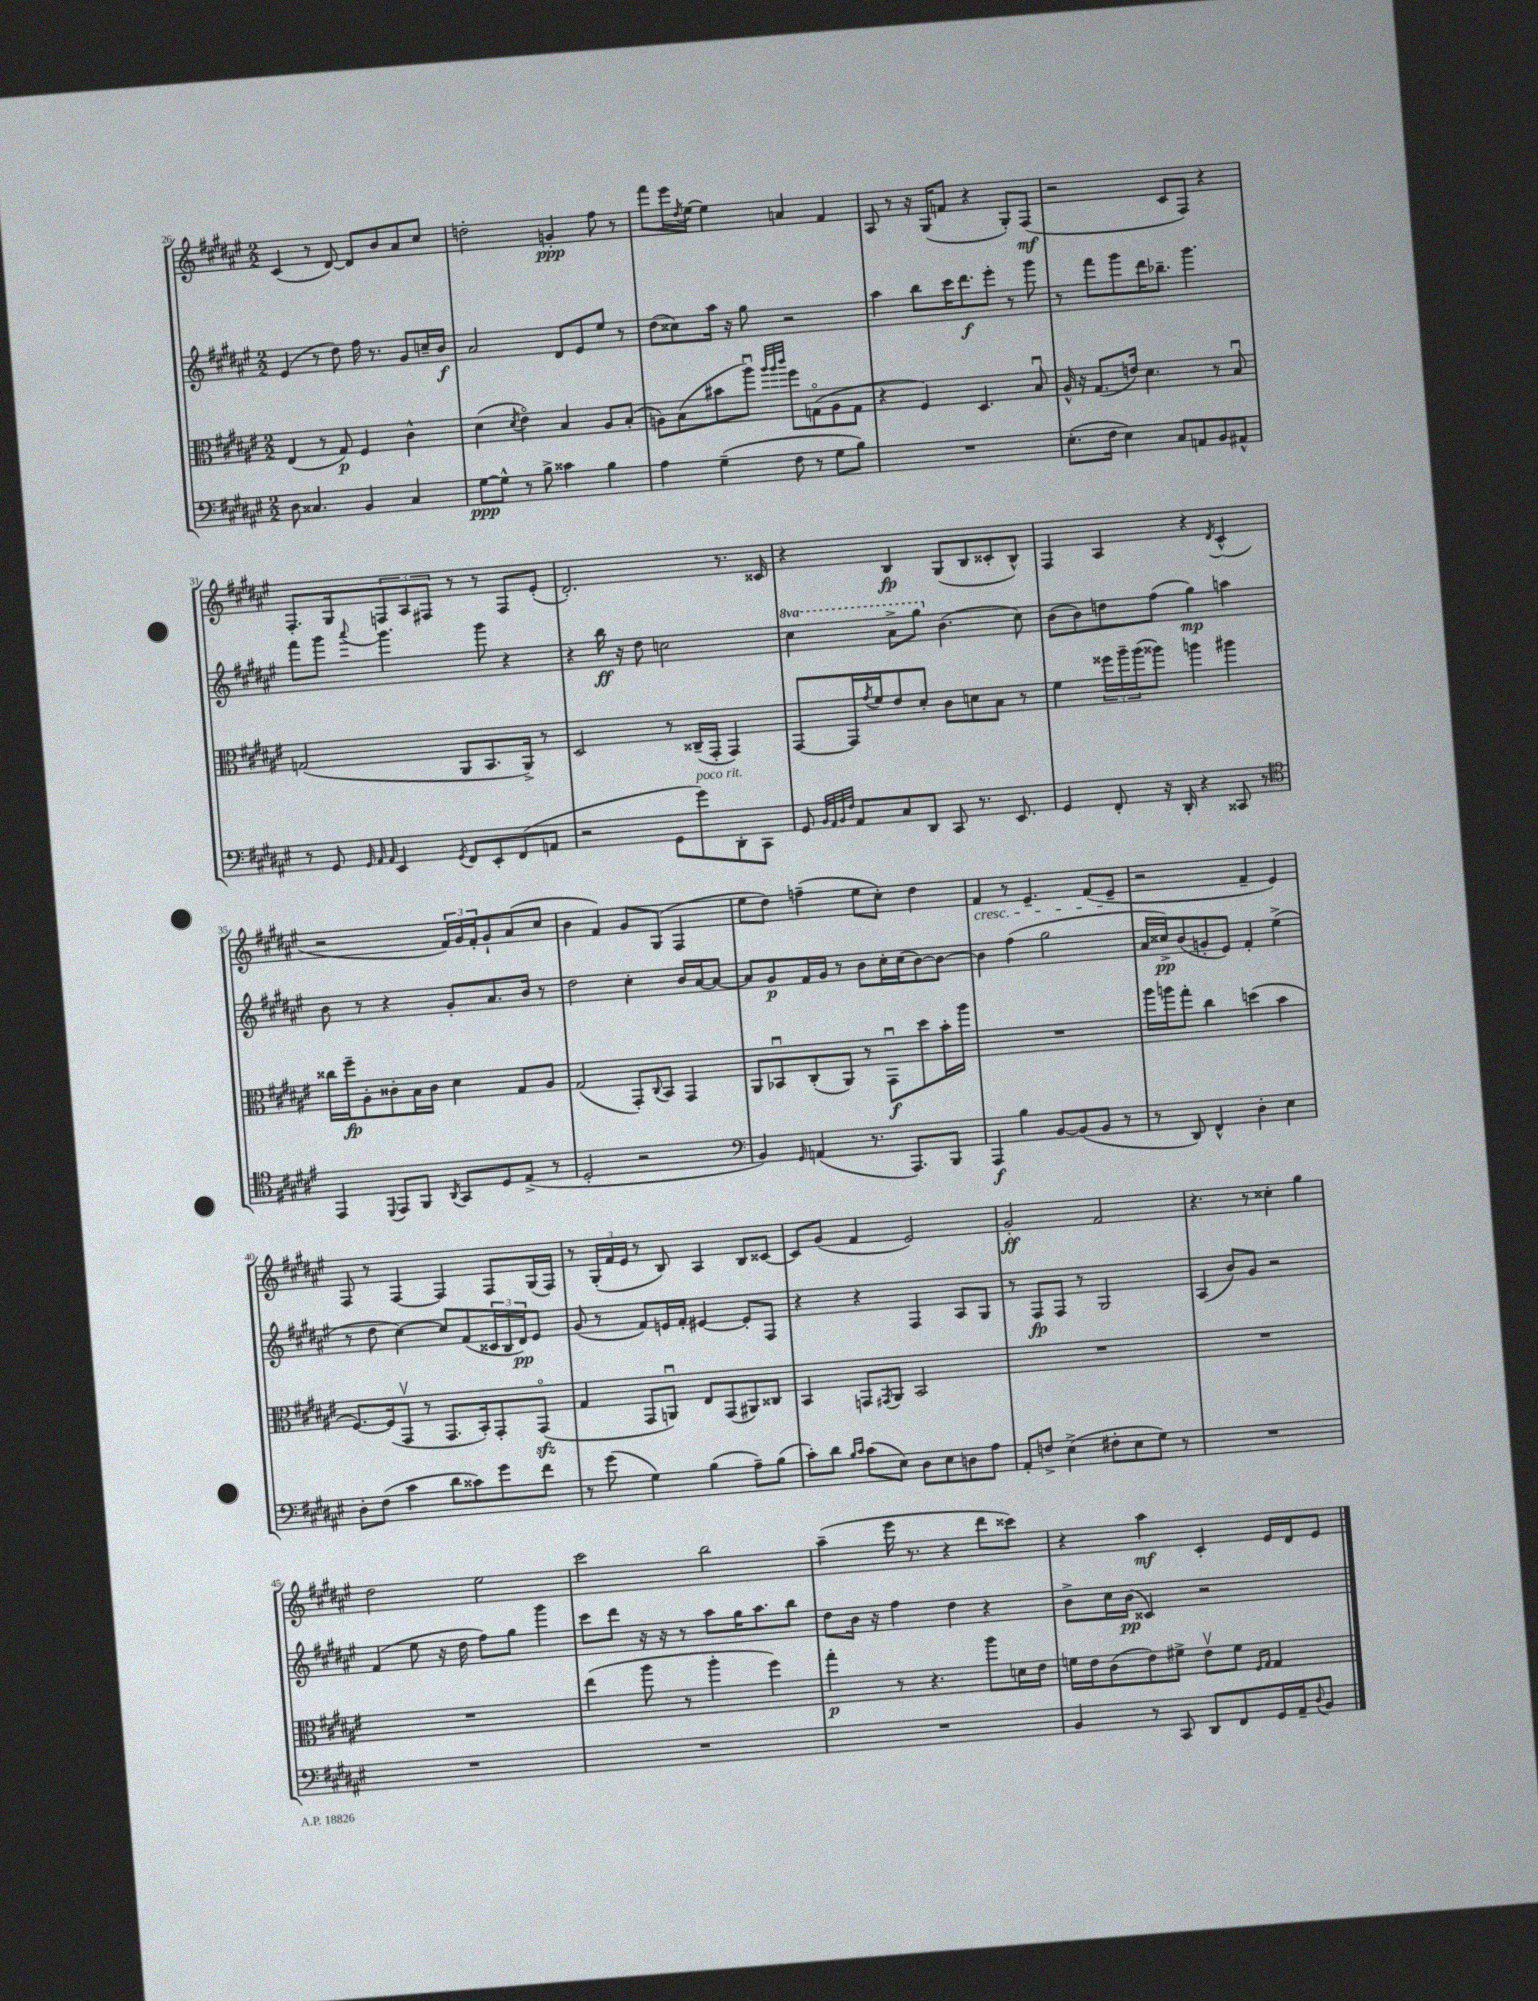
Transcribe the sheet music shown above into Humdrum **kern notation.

**kern	**dynam	**kern	**dynam	**kern	**dynam	**kern	**dynam
*part4	*part4	*part3	*part3	*part2	*part2	*part1	*part1
*staff4	*staff4	*staff3	*staff3	*staff2	*staff2	*staff1	*staff1
*clefF4	*	*clefC3	*	*clefG2	*	*clefG2	*
*k[f#c#g#d#a#e#]	*	*k[f#c#g#d#a#e#]	*	*k[f#c#g#d#a#e#]	*	*k[f#c#g#d#a#e#]	*
*M2/2	*	*M2/2	*	*M2/2	*	*M2/2	*
=26	=26	=26	=26	=26	=26	=26	=26
8D#\	.	(4E#/	.	(4e#/	.	(4c#/	.
4.C##X/	.	.	.	.	.	.	.
.	.	8r	.	8r	.	8r	.
.	.	8G#/)	p	8dd#\)	.	[8d#/)	.
4BB/	.	4F#/	.	16ff#\	.	8d#/L]	.
.	.	.	.	8.r	.	.	.
.	.	.	.	.	.	8b/	.
4C##/	.	4c#^^\	.	8g#/L	.	8a#/	.
.	.	.	.	16ccn~/L	.	8cc#/J	.
.	.	.	.	16b/JJ	f	.	.
=27	=27	=27	=27	=27	=27	=27	=27
[8G#\L	ppp	(4d#\	.	2a#/	.	2ddn'\	.
8G#^^\J]	.	.	.	.	.	.	.
.	.	8qd#/	.	.	.	.	.
8r	.	4e#\)	.	.	.	.	.
8B^\	.	.	.	.	.	.	.
4c##X\	.	4B/	.	8d#/L	.	4gn'/	ppp
.	.	.	.	8e#/	.	.	.
4B\	.	8A#/L	.	8ee#/J	.	8ff#\	.
.	.	(8B'/J	.	8r	.	8r	.
=28	=28	=28	=28	=28	=28	=28	=28
4A#\	.	8An\L)	.	(8dd#\L	.	8fff#\L	.
.	.	(8B\	.	8cc##X\)	.	16eee#\L	.
.	.	.	.	.	.	8qdd#/	.
.	.	.	.	.	.	[16ee#\JJ	.
(4G#~\	.	8b#X\	.	16aa#\Jk	.	4ee#\]	.
.	.	.	.	16r	.	.	.
.	.	8aa#u\J)	.	8gg#\	.	.	.
.	.	32qqaa#/LLL	.	.	.	.	.
.	.	32qqaa#/	.	.	.	.	.
.	.	32qqccc#/JJJ	.	.	.	.	.
8F#\	.	8ff#\L	.	2r	.	4an/	.
8r	.	(8Gn\	.	.	.	.	.
8G#\L	.	8A\	.	.	.	4f#/	.
8B\J)	.	8G\J	.	.	.	.	.
=29	=29	=29	=29	=29	=29	=29	=29
1r	.	4r	.	4aa#\	.	8A#/	.
.	.	.	.	.	.	8r	.
.	.	4F#/)	.	8bb\L	.	16r	.
.	.	.	.	.	.	(16G#/KL	.
.	.	.	.	16ccc#\K	.	8fn/J	.
.	.	.	.	8.ddd#\	f	.	.
.	.	4.D#/	.	.	.	4r	.
.	.	.	.	8eee#'\J	.	.	.
.	.	.	.	8r	.	8G#'/L)	.
.	.	8Bu/	.	8ggg#\	.	(8F#/J	mf
=30	=30	=30	=30	=30	=30	=30	=30
(8.E#'\L	.	16A#^^/	.	8r	.	2r	.
.	.	16r	.	.	.	.	.
.	.	(8.G#/L	.	8fff#\L	.	.	.
16F#\Jk	.	.	.	.	.	.	.
4E#\)	.	.	.	8ggg#\	.	.	.
.	.	16en/Jk)	.	.	.	.	.
.	.	4.d#\	.	16ddd#\K	.	.	.
.	.	.	.	8.bb-X~\J	.	.	.
8C#/L	.	.	.	.	.	8c#/L	.
8AAn/	.	.	.	4.ggg#\	.	8F#/J)	.
8BB/	.	8r	.	.	.	4r	.
8AA#X^^/J	.	8Bu/	.	.	.	.	.
!!LO:LB:g=z
=31	=31	=31	=31	=31	=31	=31	=31
8r	.	(2Gn/	.	8fff#\L	.	8.F#'/L	.
8GG#/	.	.	.	8ggg#\J	.	.	.
.	.	.	.	.	.	16G#/k	.
32qqGG#/	.	.	.	.	.	.	.
32qqAA#/	.	.	.	.	.	.	.
32qqAA#/	.	.	.	8qqaaa#/	.	.	.
4EE#/	.	.	.	4.ggg#\	.	12Fn/	.
.	.	.	.	.	.	12A#/	.
.	.	.	.	.	.	12F#X/J	.
8qGG#/	.	.	.	.	.	.	.
8FF#/L	.	8AA#/L	.	.	.	8r	.
8EE#'/	.	8.BB/	.	8ggg#\	.	8r	.
(8FF#/	.	.	.	4r	.	8F#/L	.
.	.	16AA#^/Jk)	.	.	.	.	.
8AAn/J	.	8r	.	.	.	(8e#'/J	.
=32	=32	=32	=32	=32	=32	=32	=32
2r	.	2D#/	.	4r	.	2.d#'/)	.
.	.	.	.	16bb\	ff	.	.
.	.	.	.	16r	.	.	.
.	.	.	.	8dd#\	.	.	.
8GG#\L	.	8r	.	2ccn\	.	.	.
!LO:TX:a:i:t=poco rit.	!	!	!	!	!	!	!
8g#\)	.	(16C##X~/LL	.	.	.	.	.
.	.	16GG#'/JJ	.	.	.	.	.
8DD#'\	.	4GG#/)	.	.	.	8.r	.
8CC#\J	.	.	.	.	.	.	.
.	.	.	.	.	.	16c##X/	.
=33	=33	=33	=33	=33	=33	=33	=33
*	*	*	*	*8va	*	*	*
8GG#/	.	[8GG#/L	.	4ccc#\	.	4r	.
32qqBB/LLL	.	.	.	.	.	.	.
32qqAA#/	.	.	.	.	.	.	.
32qqBB/	.	.	.	.	.	.	.
32qqF#/JJJ	.	.	.	.	.	.	.
8AA#/L	.	16GG#/L]	.	.	.	.	.
.	.	8qg#/	.	.	.	.	.
.	.	16f#/J	.	.	.	.	.
8C#/	.	8e#/	.	8aa#^\L	.	4B/	fp
8DD#/J	.	8d#'/J	.	8ggg#\J	.	.	.
*	*	*	*	*X8va	*	*	*
8CC#/	.	8c#\L	.	(4.b\	.	(8G#/L	.
8.r	.	8dn\	.	.	.	8B/	.
.	.	8B\J	.	.	.	8c##X'/	.
8.EE#/	.	.	.	.	.	.	.
.	.	8r	.	8cc#\)	.	8B^^/J)	.
=34	=34	=34	=34	=34	=34	=34	=34
4GG#/	.	4f#\	.	(8b\L	.	4F#/	.
.	.	.	.	8b\)	.	.	.
8FF#'/	.	24ff##X\LL	.	8ddn\	.	4A#/	.
.	.	24aa#~\	.	.	.	.	.
.	.	(24aa#\J	.	.	.	.	.
16r	.	8aa##X\J)	.	(8ff#\J	.	.	.
16DD#'/	.	.	.	.	.	.	.
4r	.	4aan\	.	4gg#\)	mp	4r	.
.	.	.	.	.	.	8qd#/	.
8CC##X/	.	4aa#X\	.	4aan\	.	(4c#^^/	.
8r	.	.	.	.	.	.	.
!!LO:LB:g=z
=35	=35	=35	=35	=35	=35	=35	=35
*clefC4	*	*	*	*	*	*	*
4EE#/	.	16cc##X\LL	.	8b\	.	2r	.
.	.	16ff#~\J	fp	.	.	.	.
.	.	8A#'\	.	8r	.	.	.
8qqDD#/	.	.	.	.	.	.	.
8EE#/L	.	8c##X'\	.	4r	.	.	.
8FF#/J	.	16B\L	.	.	.	.	.
.	.	16c##\JJ	.	.	.	.	.
8qAA#/	.	.	.	.	.	.	.
8GG#/L	.	4d#\	.	8g#'/L	.	24f#/LL)	.
.	.	.	.	.	.	24g#/	.
.	.	.	.	.	.	24f#'/J	.
8D#/	.	.	.	8.a#/	.	8g#`/	.
(8E#^/J	.	8G#/L	.	.	.	(8a#/	.
.	.	.	.	16b/Jk	.	.	.
8r	.	8A#/J	.	8r	.	8cc#/J	.
=36	=36	=36	=36	=36	=36	=36	=36
2D#'/	.	(2G#/	.	2dd#\	.	4b\	.
.	.	.	.	.	.	4f#/)	.
2r	.	8GG#'/L)	.	4cc#'\	.	8g#/L	.
.	.	8qqC#/	.	.	.	.	.
.	.	8BB/J	.	.	.	(8G#/J	.
.	.	4GG#/	.	16b/LL	.	4F#/	.
.	.	.	.	[16a#/J	.	.	.
.	.	.	.	8a#/J_	.	.	.
=37	=37	=37	=37	=37	=37	=37	=37
*clefF4	*	*	*	*	*	*	*
4BB/)	.	8AA#/L	.	8a#/L]	.	8ee#\L	.
.	.	8BB-Xu/	.	8g#/	p	8dd#\J)	.
16qqGG#/	.	.	.	.	.	.	.
(4AAn/	.	(8C#'/	.	16f#/L	.	(4ffn~\	.
.	.	.	.	16g#/JJ	.	.	.
.	.	8AA#/J)	.	8r	.	.	.
8.r	.	8r	.	8b\L	.	8ee#\L	.
.	.	8GG#u\L	f	16cc#'\L	.	8cc#'\J)	.
8.AAA#/L)	.	.	.	(16cc#\J	.	.	.
.	.	8dd#\	.	[8b\)	.	4dd#\	.
8BBB/J	.	16b'\L	.	8b\J_	.	.	.
.	.	16aa#\JJ	.	.	.	.	.
=38	=38	=38	=38	=38	=38	=38	=38
!	!	!	!	!	!	!LO:TX:b:i:t=cresc.	!
4AAA#/	f	1r	.	4b\]	.	4f#/	.
4B\	.	.	.	(4ff#\	.	8r	.
.	.	.	.	.	.	4.e#~/	.
[8BB/L	.	.	.	2gg#\	.	.	.
(8BB/]	.	.	.	.	.	.	.
8BB/J	.	.	.	.	.	(8f#/L	.
8r	.	.	.	.	.	8e#~/J	.
=39	=39	=39	=39	=39	=39	=39	=39
8r	.	16aa#\LL	.	16a#/LL	.	2r	.
.	.	16aan\J	.	16cc##X^/J)	pp	.	.
8DD#/)	.	8gg#'\J	.	(8b/	.	.	.
4FF#^^/	.	4cc#\	.	8gn'/	.	.	.
.	.	.	.	8e#/J)	.	.	.
4D#'\	.	(4ddn\	.	4f#'/	.	4f#~/	.
4E#\	.	4b\	.	(4ee#^\	.	4e#/)	.
!!LO:LB:g=z
=40	=40	=40	=40	=40	=40	=40	=40
8D#'\L	.	[8.F#/L)	.	8r	.	8F#/	.
(8F#\J	.	.	.	8dd#\	.	8r	.
.	.	(16F#/k]	.	.	.	.	.
4c#\	.	8GG#v/J	.	[4cc#\)	.	[4F#/	.
.	.	8r	.	.	.	.	.
8d#\L	.	8.GG#/L	.	8cc#/L]	.	4F#/]	.
8c##X\)	.	.	.	(8f#/	.	.	.
.	.	16BB'/k)	.	.	.	.	.
8g#\	.	8GG#'/	.	24c##X/L	.	8F#/L	.
.	.	.	.	24B/	.	.	.
.	.	.	.	24d#/J)	pp	.	.
8f#\J	.	(8GG#zz/J	.	8e#/J	.	(16G#/L	.
.	.	.	.	.	.	16F#/JJ)	.
=41	=41	=41	=41	=41	=41	=41	=41
8r	.	4G#/	.	(8g#/	.	8r	.
(8g#\	.	.	.	8r	.	(24G#'/LL	.
.	.	.	.	.	.	24f#/	.
.	.	.	.	.	.	24e#/JJ	.
4G#\)	.	8GG#/L	.	8f#/L)	.	8r	.
.	.	8AAnu/J)	.	16en/L	.	8B/)	.
.	.	.	.	16f#'/JJ	.	.	.
(4B\	.	8E#/L	.	[4e#X/	.	4A#/	.
.	.	(8GG#/	.	.	.	.	.
8A#~\L)	.	8AA#X/)	.	8e#'/L]	.	8B/L	.
(8B\J	.	8C##X/J	.	8F#/J	.	[8c##X/J	.
=42	=42	=42	=42	=42	=42	=42	=42
8c#'\L)	.	4BB/	.	4r	.	8c##/L]	.
8d#\J	.	.	.	.	.	(8g#/J	.
16qqB/LL	.	.	.	.	.	.	.
16qqc#/JJ	.	.	.	.	.	.	.
(8c#\L	.	8GGn/L	.	4r	.	4f#/	.
.	.	8qGG#X/	.	.	.	.	.
8E#\J)	.	8AA#/J	.	.	.	.	.
8D#\L	.	2BB/	.	4F#/	.	2e#/)	.
8E#\	.	.	.	.	.	.	.
8Dn\	.	.	.	8A#/L	.	.	.
8A#\J	.	.	.	8G#/J	.	.	.
=43	=43	=43	=43	=43	=43	=43	=43
8AA#'/L	.	1r	.	8r	.	2g#'/	ff
8Fn^/J	.	.	.	8F#/L	fp	.	.
(4E#^\	.	.	.	8F#/J	.	.	.
.	.	.	.	8r	.	.	.
8F#X'\L	.	.	.	2G#/	.	2f#/	.
8E#\	.	.	.	.	.	.	.
8G#\J)	.	.	.	.	.	.	.
8r	.	.	.	.	.	.	.
=44	=44	=44	=44	=44	=44	=44	=44
1r	.	1r	.	(4A#/	.	4.r	.
.	.	.	.	8b/L)	.	.	.
.	.	.	.	8g#/J	.	8r	.
.	.	.	.	2r	.	4cc##X'\	.
.	.	.	.	.	.	4gg#\	.
!!LO:LB:g=z
=45	=45	=45	=45	=45	=45	=45	=45
1r	.	1r	.	(4f#/	.	2dd#\	.
.	.	.	.	8ee#\	.	.	.
.	.	.	.	16r	.	.	.
.	.	.	.	16dd#\	.	.	.
.	.	.	.	8ff#\L)	.	2ee#\	.
.	.	.	.	8gg#\J	.	.	.
.	.	.	.	4ggg#\	.	.	.
=46	=46	=46	=46	=46	=46	=46	=46
1r	.	(4ee#\	.	8ccc#\L	.	2ccc#\	.
.	.	.	.	8ddd#\J	.	.	.
.	.	8aa#\	.	16r	.	.	.
.	.	.	.	16r	.	.	.
.	.	8r	.	8r	.	.	.
.	.	4aa#'\	.	8aa#\L	.	2bb\	.
.	.	.	.	16gg#\K	.	.	.
.	.	.	.	8.aa#\	.	.	.
.	.	4ff#\)	.	.	.	.	.
.	.	.	.	8bb\J	.	.	.
=47	=47	=47	=47	=47	=47	=47	=47
1r	.	4gg#'\	p	8dd#\L	.	(4aa#~\	.
.	.	.	.	16b\Jk	.	.	.
.	.	.	.	16r	.	.	.
.	.	8r	.	4ff#\	.	16eee#\	.
.	.	.	.	.	.	8.r	.
.	.	4.r	.	.	.	.	.
.	.	.	.	4dd#\	.	4r	.
.	.	8aa#\L	.	4r	.	8ddd#\L	.
.	.	16dn\L	.	.	.	8ccc##X\J)	.
.	.	16e#\JJ	.	.	.	.	.
=48	=48	=48	=48	=48	=48	=48	=48
4BB/	.	16fn\LL	.	8b^\L	.	4r	.
.	.	16e#\J	.	.	.	.	.
.	.	(8c#\	.	16cc#\L	.	.	.
.	.	.	.	(16b\JJ	pp	.	.
8r	.	8e#\)	.	4c##X/)	.	4aa#\	mf
8CC#/	.	8f#X^\J	.	.	.	.	.
8DD#/L	.	8e#v\L	.	2r	.	4c#'/	.
8FF#/	.	8f#\J	.	.	.	.	.
.	.	16qqF#/LL	.	.	.	.	.
.	.	16qqG#/JJ	.	.	.	.	.
16GG#/L	.	4G#/	.	.	.	16e#/LL	.
16AA#~/J	.	.	.	.	.	16d#/J	.
8qqD#/	.	.	.	.	.	.	.
8BB/J	.	.	.	.	.	8e#/J	.
==	==	==	==	==	==	==	==
*-	*-	*-	*-	*-	*-	*-	*-
